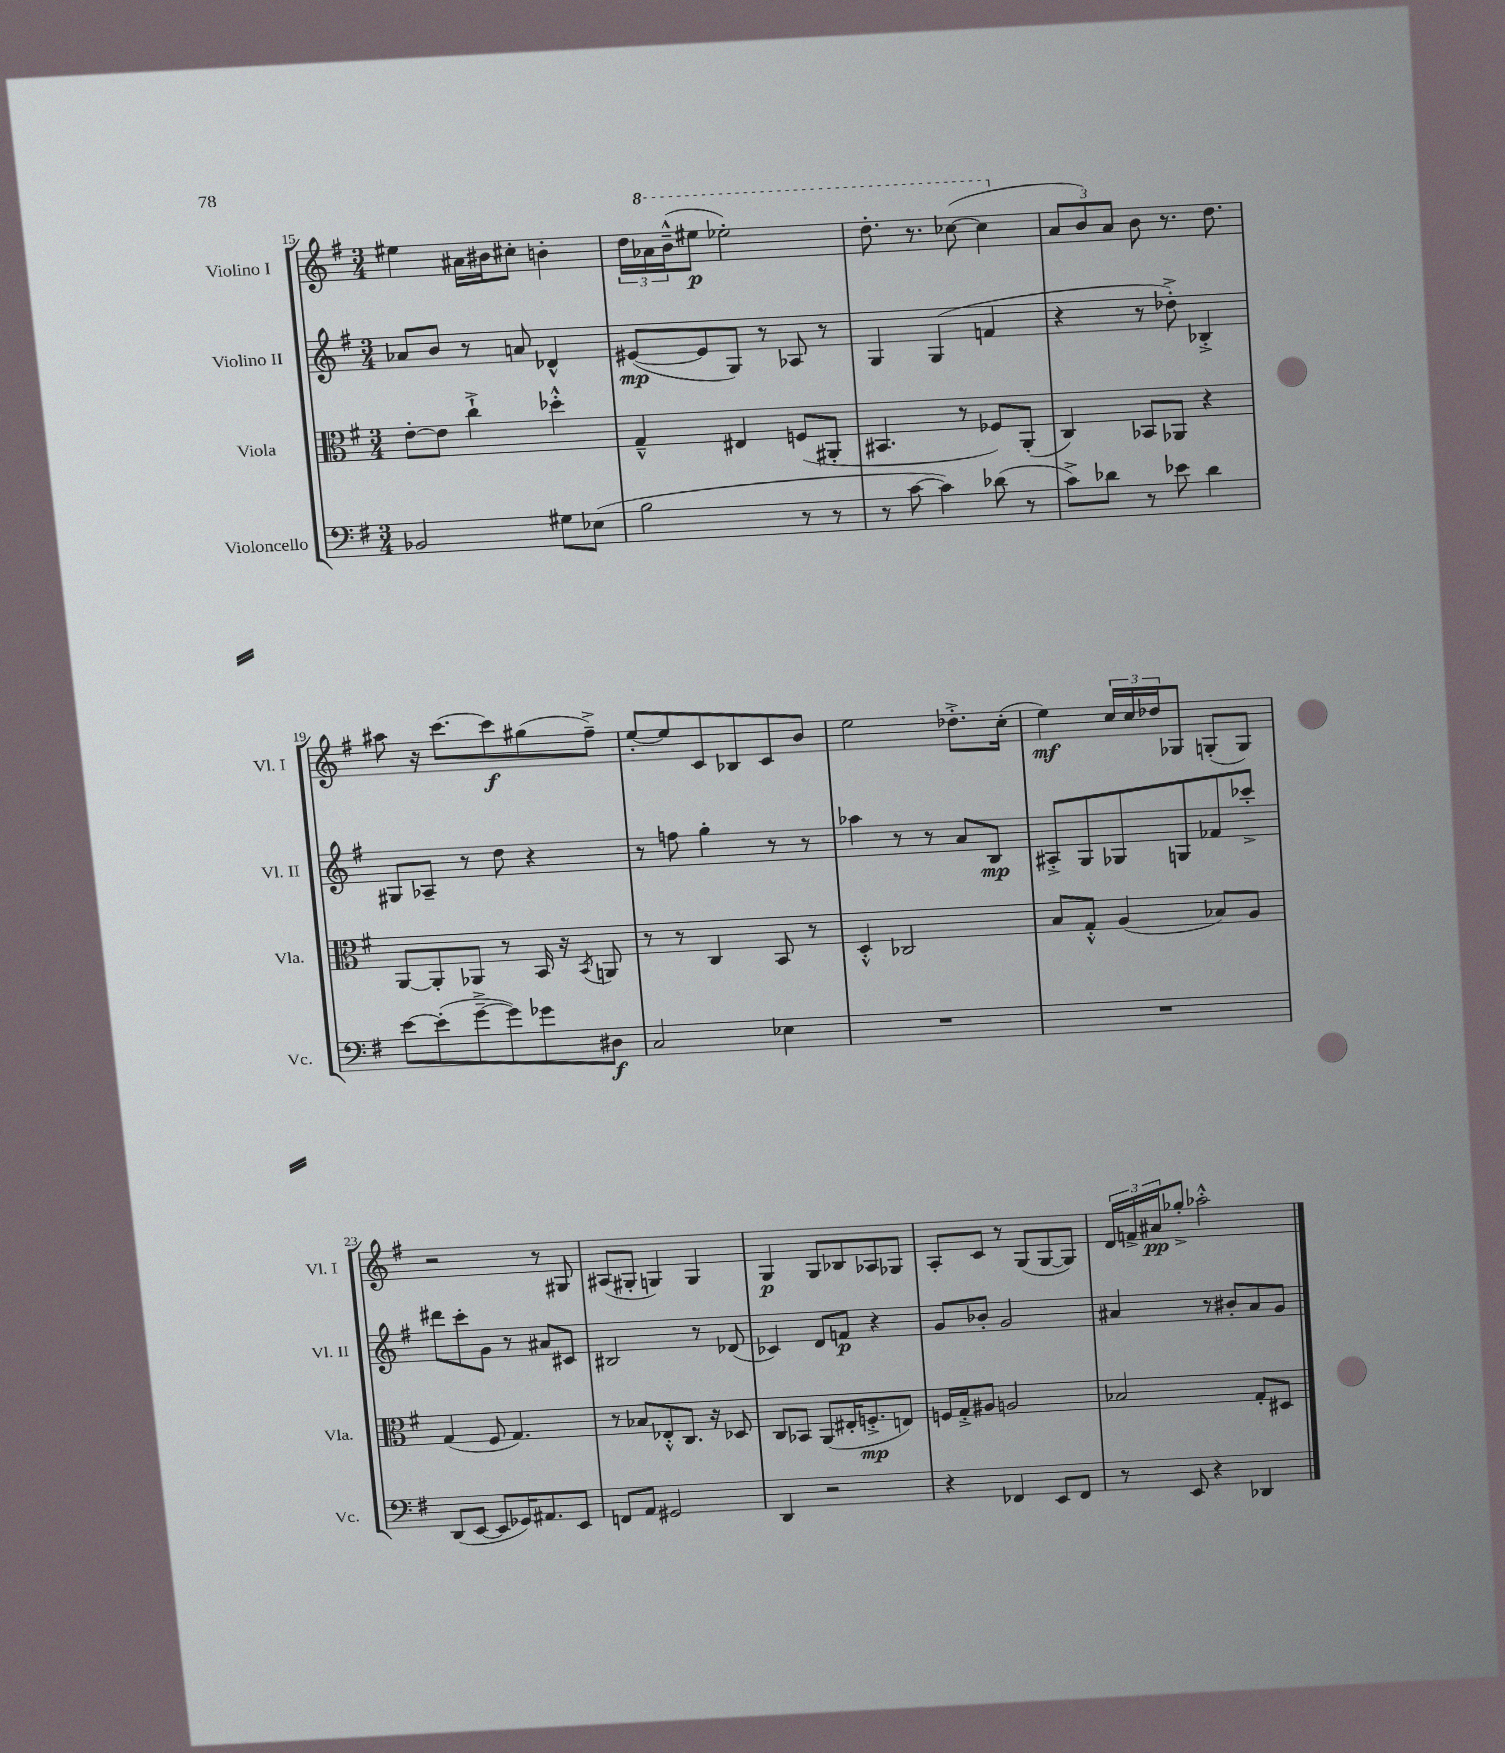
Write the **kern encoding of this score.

**kern	**dynam	**kern	**dynam	**kern	**dynam	**kern	**dynam
*part4	*part4	*part3	*part3	*part2	*part2	*part1	*part1
*staff4	*staff4	*staff3	*staff3	*staff2	*staff2	*staff1	*staff1
*I"Violoncello	*	*I"Viola	*	*I"Violino II	*	*I"Violino I	*
*I'Vc.	*	*I'Vla.	*	*I'Vl. II	*	*I'Vl. I	*
*clefF4	*	*clefC3	*	*clefG2	*	*clefG2	*
*k[f#]	*	*k[f#]	*	*k[f#]	*	*k[f#]	*
*M3/4	*	*M3/4	*	*M3/4	*	*M3/4	*
=15	=15	=15	=15	=15	=15	=15	=15
2BB-X/	.	[8e'\L	.	8a-X/L	.	4ee#X\	.
.	.	8e\J]	.	8b/J	.	.	.
.	.	4cc`^\	.	8r	.	16a#X\LL	.
.	.	.	.	.	.	16b#X\J	.
.	.	.	.	8an/	.	8cc#X'\J	.
8G#X\L	.	4dd-X'^^\	.	4d-X^^/	.	4bn'\	.
(8E-X\J	.	.	.	.	.	.	.
=16	=16	=16	=16	=16	=16	=16	=16
2B\	.	4G~^^/	.	([8e#X/L	mp	24dd\LL	.
*	*	*	*	*	*	*8va	*
.	.	.	.	.	.	24aa-X\	.
.	.	.	.	.	.	(24bb~^^\J	.
.	.	.	.	8e#/]	.	8eee#X\J	p
.	.	4E#X/	.	8G/J)	.	2eee-X'\)	.
.	.	.	.	8r	.	.	.
8r	.	(8Fn/L	.	8A-X/	.	.	.
8r	.	8AA#X'/J	.	8r	.	.	.
=17	=17	=17	=17	=17	=17	=17	=17
8r	.	4.BB#X/	.	4G/	.	8.ddd'\	.
[8c\	.	.	.	.	.	.	.
.	.	.	.	.	.	8.r	.
4c\])	.	.	.	(4G/	.	.	.
.	.	8r	.	.	.	([8ccc-X\	.
(8d-X\	.	8F-X/L)	.	4fn/	.	4ccc-\]	.
8r	.	(8AA'/J	.	.	.	.	.
=18	=18	=18	=18	=18	=18	=18	=18
*	*	*	*	*	*	*X8va	*
8c^\L)	.	4C/)	.	4r	.	12a/L	.
.	.	.	.	.	.	12b/)	.
8d-X\J	.	.	.	.	.	.	.
.	.	.	.	.	.	12a/J	.
8r	.	8BB-X/L	.	8r	.	8b\	.
8e-X\	.	8AA-X/J	.	8dd-X'^\)	.	8.r	.
4d-\	.	4r	.	4B-X'^/	.	.	.
.	.	.	.	.	.	8.dd\	.
!!LO:LB:g=z
=19	=19	=19	=19	=19	=19	=19	=19
[8e\L	.	[8AA/L	.	8G#X/L	.	8aa#X\	.
(8e'\]	.	8AA'/]	.	8A-X~/J	.	16r	.
.	.	.	.	.	.	[8.ccc\L	.
[8g~^\	.	8AA-X/J	.	8r	.	.	.
8g\])	.	8r	.	8dd\	.	8ccc\]	f
8g-X\	.	16BB/	.	4r	.	(8gg#X\	.
.	.	16r	.	.	.	.	.
.	.	8qBB/	.	.	.	.	.
8D#X\J	f	8AAn/	.	.	.	8ff#~^\J)	.
=20	=20	=20	=20	=20	=20	=20	=20
2C/	.	8r	.	8r	.	[8ee'/L	.
.	.	8r	.	8ffn\	.	8ee/]	.
.	.	4C/	.	4gg'\	.	8c/	.
.	.	.	.	.	.	8B-X/	.
4E-X\	.	8BB/	.	8r	.	8c/	.
.	.	8r	.	8r	.	8b/J	.
=21	=21	=21	=21	=21	=21	=21	=21
2.r	.	4D'^^/	.	4aa-X\	.	2ee\	.
.	.	2C-X/	.	8r	.	.	.
.	.	.	.	8r	.	.	.
.	.	.	.	8a/L	.	8.dd-X'^\L	.
.	.	.	.	8B/J	mp	.	.
.	.	.	.	.	.	(16cc'\Jk	.
=22	=22	=22	=22	=22	=22	=22	=22
2.r	.	8B/L	.	8A#X'^/L	.	4ee\)	mf
.	.	8G'^^/J	.	8G/	.	.	.
.	.	(4A/	.	8G-X/	.	24cc/LL	.
.	.	.	.	.	.	24cc/	.
.	.	.	.	.	.	24dd-X/J	.
.	.	.	.	8Gn/	.	8G-X/J	.
.	.	8B-X/L)	.	8f-X/	.	(8Gn'/L	.
.	.	8A/J	.	8ccc-X'^/J	.	8G/J)	.
!!LO:LB:g=z
=23	=23	=23	=23	=23	=23	=23	=23
(8DD/L	.	(4G/	.	8ddd#X\L	.	2r	.
[8EE/J	.	.	.	8ccc'\	.	.	.
8EE/L]	.	8F#/	.	8g\J	.	.	.
16GG-X/K)	.	4.G/)	.	8r	.	.	.
8.AA#X/	.	.	.	.	.	.	.
.	.	.	.	8a#X/L	.	8r	.
8EE/J	.	.	.	8c#X/J	.	8G#X/	.
=24	=24	=24	=24	=24	=24	=24	=24
8FFn/L	.	8r	.	2B#X/	.	(8A#X/L	.
8AA/J	.	8B-X/L	.	.	.	8G#X'/J	.
2GG#X/	.	8E-X'^^/	.	.	.	4Gn/)	.
.	.	8.C/J	.	.	.	.	.
.	.	.	.	8r	.	4G/	.
.	.	16r	.	.	.	.	.
.	.	8D-X/	.	(8d-X/	.	.	.
=25	=25	=25	=25	=25	=25	=25	=25
4DD/	.	8C/L	.	4c-X/)	.	4G/	p
.	.	8BB-X/J	.	.	.	.	.
2r	.	(8AA/L	.	8d/L	.	8G/L	.
.	.	16E#X'/K	.	8fn/J	p	8B-X/	.
.	.	8.Fn'^/	mp	.	.	.	.
.	.	.	.	4r	.	8A-X/	.
.	.	8En/J)	.	.	.	8G-X/J	.
=26	=26	=26	=26	=26	=26	=26	=26
4r	.	16Fn/LL	.	8g/L	.	8A'/L	.
.	.	16G'^/J	.	.	.	.	.
.	.	8A#X/J	.	8b-X'/J	.	8c/J	.
4FF-X/	.	2An/	.	2g/	.	8r	.
.	.	.	.	.	.	(8G/L	.
8EE/L	.	.	.	.	.	[8G/	.
8FF-/J	.	.	.	.	.	8G/J])	.
=27	=27	=27	=27	=27	=27	=27	=27
8r	.	2B-X/	.	4a#X/	.	24d/LL	.
.	.	.	.	.	.	24fn^/	.
.	.	.	.	.	.	24a#X/J	pp
8EE/	.	.	.	.	.	8gg-X'^/J	.
4r	.	.	.	8r	.	2aa-X'^^\	.
.	.	.	.	8b#X'/L	.	.	.
4DD-X/	.	8G'/L	.	8a#/	.	.	.
.	.	8D#X/J	.	8g/J	.	.	.
==	==	==	==	==	==	==	==
*-	*-	*-	*-	*-	*-	*-	*-
